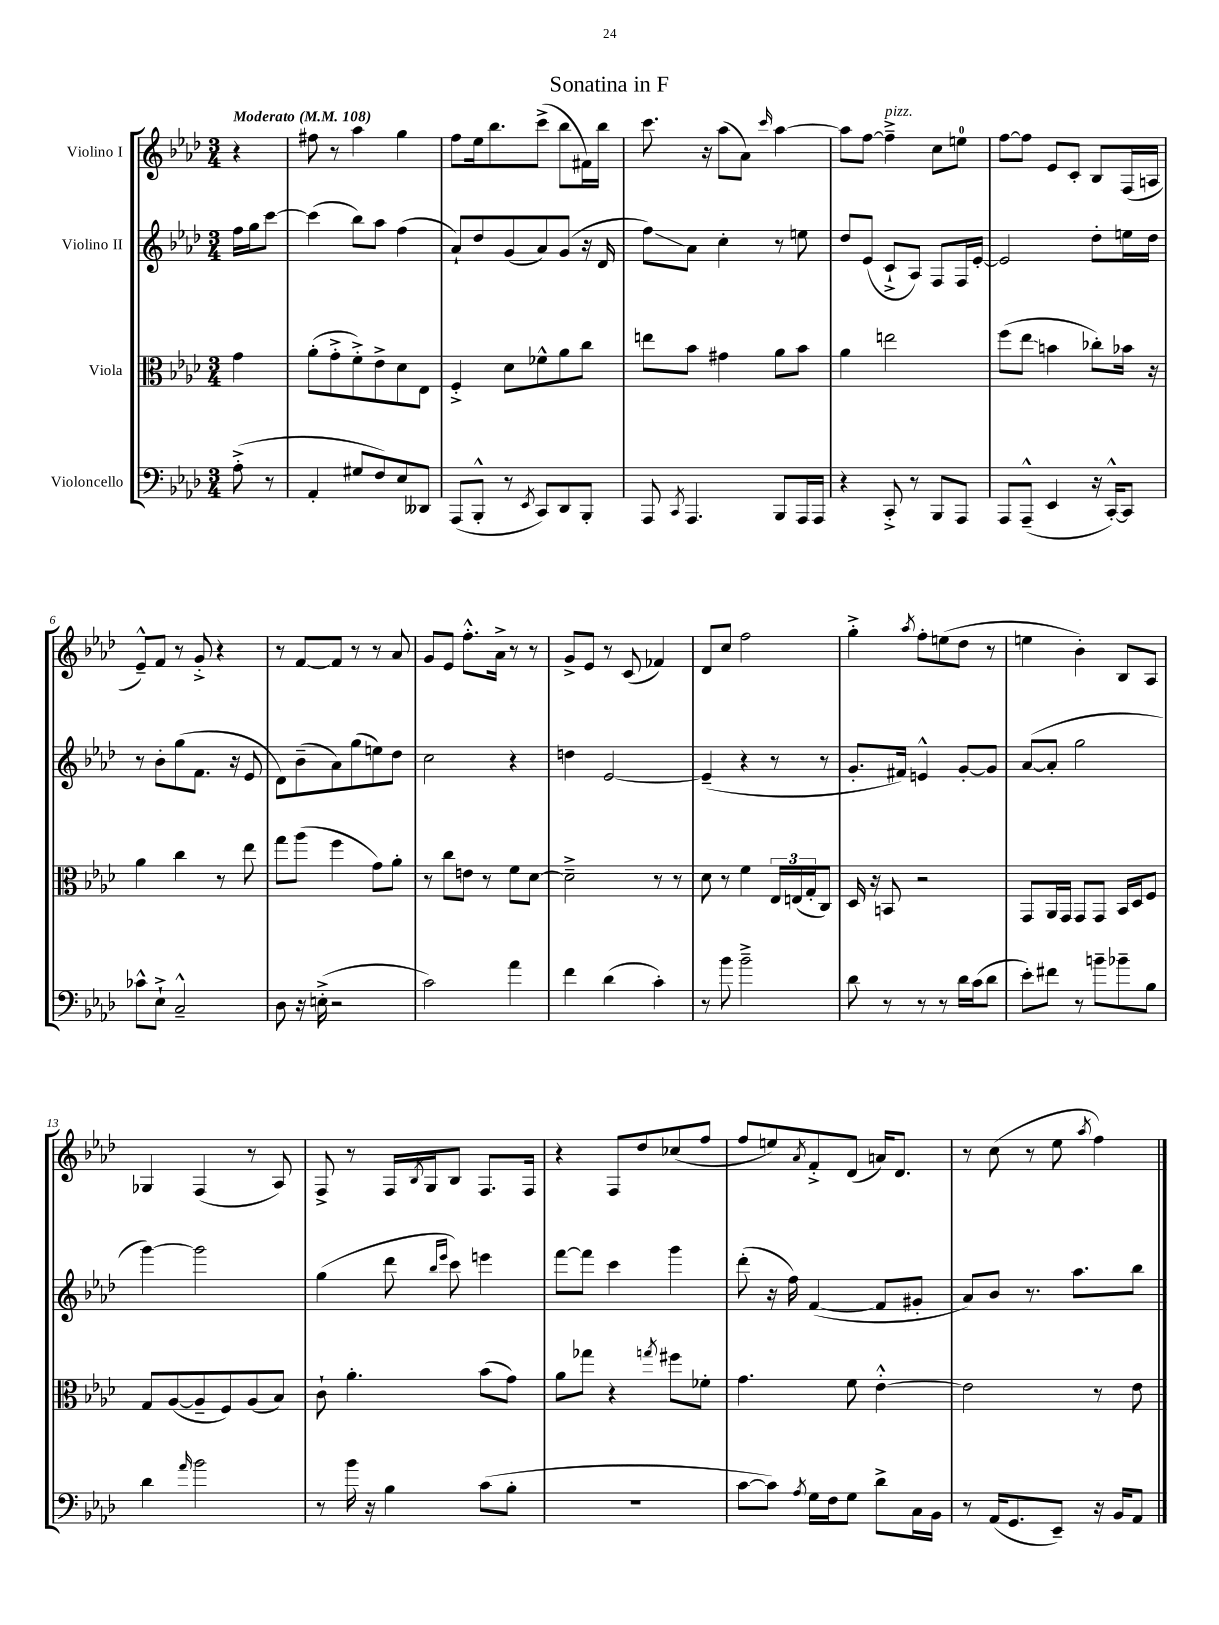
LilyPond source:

\header { title = "Sonatina in F" }
<<
\new StaffGroup <<
\new Staff = "s0" \with { instrumentName = "Violino I" } {
    \clef treble \key aes \major \numericTimeSignature \time 3/4 \partial 4 \tempo "Moderato" 4 = 108
    r4 |
    fis''8 r8 aes''4 g''4 |
    f''8 ees''16 bes''8. c'''8->( bes''8 fis'16) bes''16 |
    c'''8. r16 aes''8( aes'8) \grace { c'''16 } aes''4~ |
    aes''8 f''8~ f''4--->^\markup { \italic "pizz." } c''8 e''8-0 |
    f''8~ f''8 ees'8 c'8-. bes8 f16( a16 |
    ees'8---^) f'8 r8 g'8-.-> r4 |
    r8 f'8~ f'8 r8 r8 aes'8 |
    g'8 ees'8 f''8.-.-^ aes'16-> r8 r8 |
    g'8-> ees'8 r8 c'8( fes'4) |
    des'8 c''8 f''2 |
    g''4-.-> \acciaccatura { aes''8 } f''8-. e''8( des''8 r8 |
    e''4 bes'4-.) bes8 aes8 |
    ges4 f4( r8 aes8) |
    f8-> r8 f16 \acciaccatura { bes8 } g16 bes8 f8. f16 |
    r4 f8 des''8 ces''8( f''8 |
    f''8 e''8) \acciaccatura { aes'8 } f'8-.-> des'8( a'16) des'8. |
    r8 c''8( r8 ees''8 \acciaccatura { aes''8 } f''4) \bar "|." |
}
\new Staff = "s1" \with { instrumentName = "Violino II" } {
    \clef treble \key aes \major \numericTimeSignature \time 3/4 \partial 4
    f''16 g''16 c'''8~ |
    c'''4( bes''8) aes''8 f''4( |
    aes'8-!) des''8 g'8( aes'8) g'8( r16 des'16 |
    f''8\glissando) aes'8 c''4-. r8 e''8 |
    des''8 ees'8( c'8-!-> aes8) f8 f16 ees'16~-. |
    ees'2 des''8-. e''16 des''16 |
    r8 bes'8-. g''8( f'8. r16 ees'8 |
    des'8) bes'8--( aes'8) g''8( e''8) des''8 |
    c''2 r4 |
    d''4 ees'2~ |
    ees'4--( r4 r8 r8 |
    g'8.-. fis'16) e'4-^ g'8~-. g'8 |
    aes'8~( aes'8-. g''2 |
    g'''4~) g'''2 |
    g''4( des'''8 \grace { bes''16 ees'''16 } c'''8) e'''4 |
    f'''8~ f'''8 c'''4 g'''4 |
    des'''8-.( r16 f''16) f'4~( f'8 gis'8-. |
    aes'8) bes'8 r8. aes''8. bes''8 \bar "|." |
}
\new Staff = "s2" \with { instrumentName = "Viola" } {
    \clef alto \key aes \major \numericTimeSignature \time 3/4 \partial 4
    g'4 |
    aes'8-.( g'8-.-> f'8-.->) ees'8-> des'8 ees8 |
    f4-.-> des'8 fes'8-^ aes'8 c''8 |
    e''8 bes'8 gis'4 aes'8 bes'8 |
    aes'4 e''2 |
    f''8( ees''8\glissando b'4 ces''8-.) bes'16 r16 |
    aes'4 c''4 r8 ees''8 |
    g''8 aes''8( f''4 g'8) aes'8-. |
    r8 c''8 e'8 r8 f'8 des'8~ |
    des'2---> r8 r8 |
    des'8 r8 f'4 \tuplet 3/2 { ees16 e16( g16-. } c8) |
    des16 r16 b,8 r2 |
    g,8 aes,16 g,16 g,8 g,8 bes,16 des16 f8 |
    g8 aes8~( aes8-- f8) aes8( bes8) |
    c'8-! aes'4.-. bes'8( g'8) |
    aes'8 ges''8 r4 \acciaccatura { g''8 } fis''8 fes'8-. |
    g'4. f'8 ees'4~-.-^ |
    ees'2 r8 ees'8 \bar "|." |
}
\new Staff = "s3" \with { instrumentName = "Violoncello" } {
    \clef bass \key aes \major \numericTimeSignature \time 3/4 \partial 4
    aes8-.->( r8 |
    aes,4-. gis8 f8) ees8 deses,8 |
    aes,,8( bes,,8-.-^ r8 \acciaccatura { ees,8 } c,8) des,8 bes,,8-. |
    aes,,8 \acciaccatura { c,8 } aes,,4. bes,,8 aes,,16 aes,,16 |
    r4 c,8-.-> r8 bes,,8 aes,,8 |
    aes,,8 aes,,8---^( ees,4 r16 c,16~-.-^) c,8 |
    ces'8-^ ees8-!-> c2---^ |
    des8 r16 e16-.->( r2 |
    c'2) aes'4 |
    f'4 des'4( c'4-.) |
    r8 bes'8 bes'2---> |
    des'8 r8 r8 r8 des'16 c'16( des'8 |
    ees'8-.) fis'8 r8 b'8-- bes'8-- bes8 |
    des'4 \grace { aes'16 } bes'2 |
    r8 bes'16 r16 bes4 c'8( bes8-. |
    R2. |
    c'8~ c'8) \acciaccatura { aes8 } g16 f16 g8 des'8-> c16 bes,16 |
    r8 aes,16( g,8. ees,8--) r16 bes,16 aes,8 \bar "|." |
}
>>
>>
